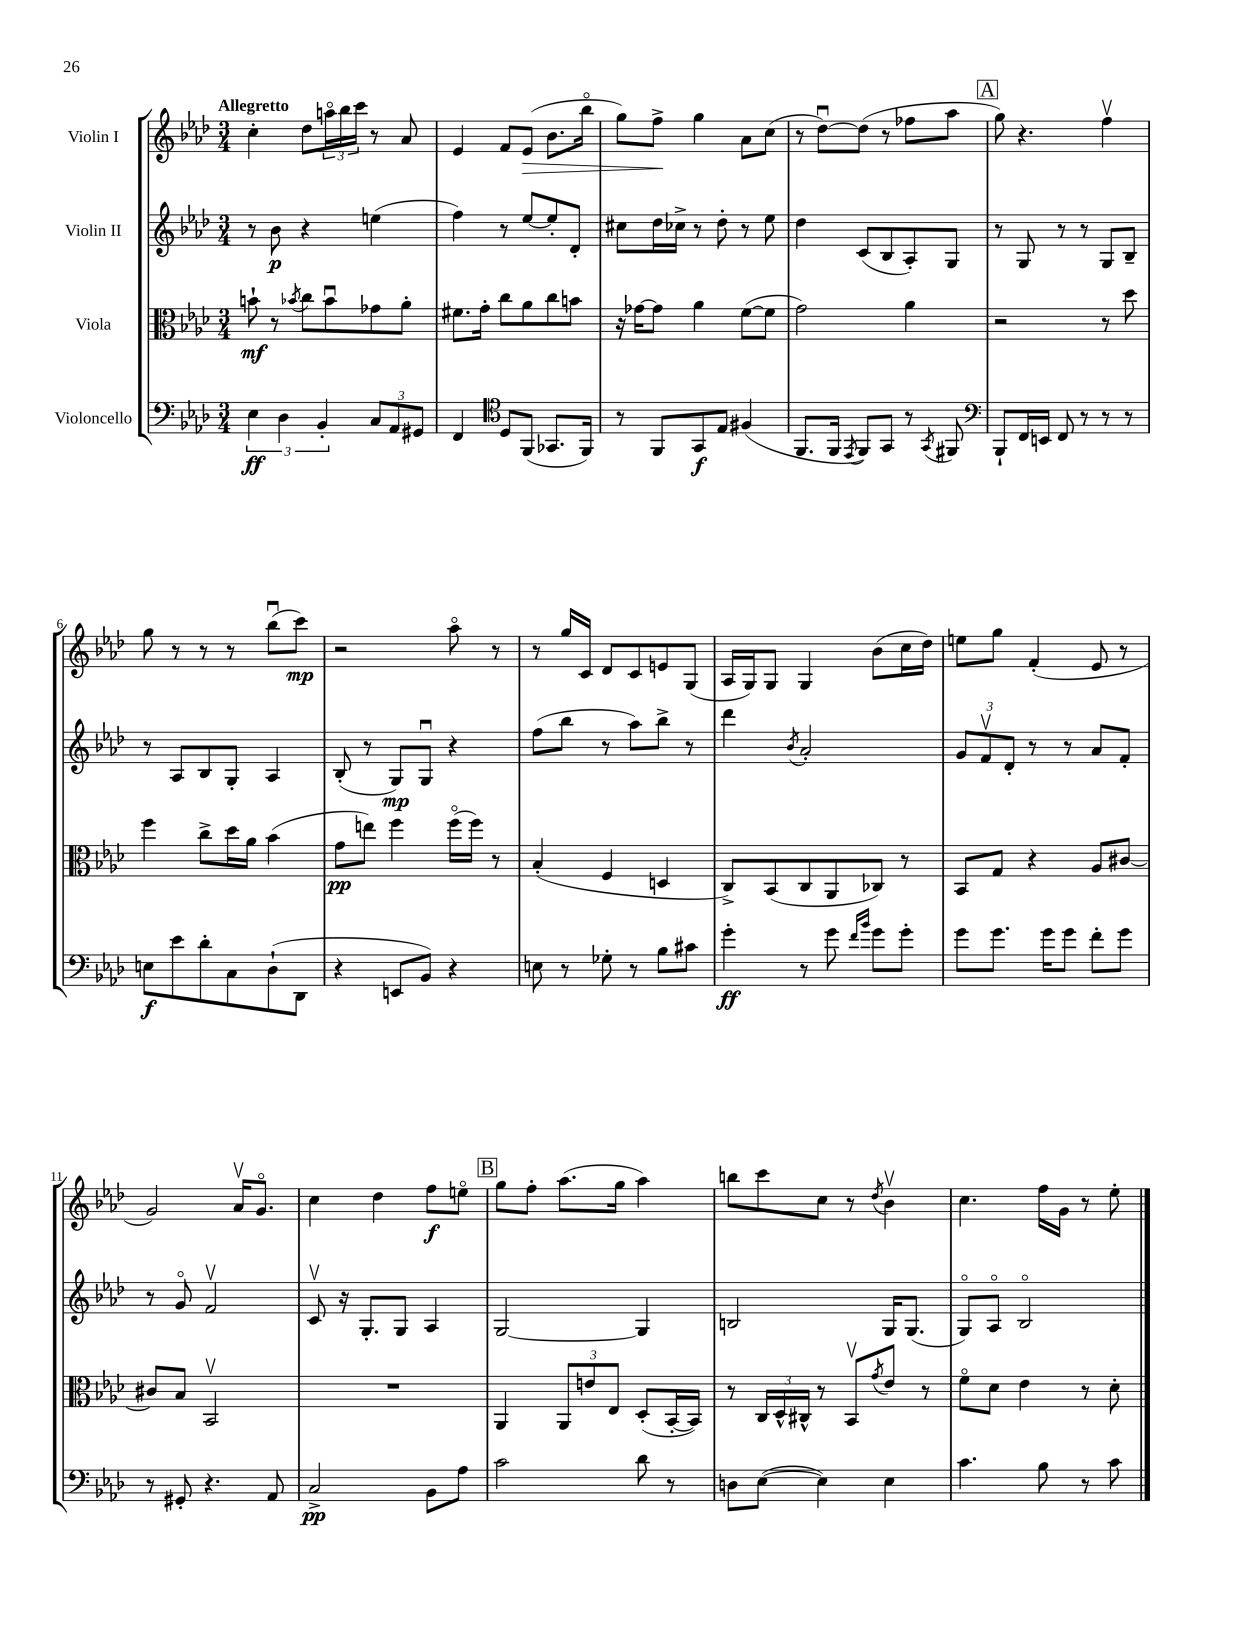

**kern	**dynam	**kern	**dynam	**kern	**dynam	**kern	**dynam
*part4	*part4	*part3	*part3	*part2	*part2	*part1	*part1
*staff4	*staff4	*staff3	*staff3	*staff2	*staff2	*staff1	*staff1
*I"Violoncello	*	*I"Viola	*	*I"Violin II	*	*I"Violin I	*
*clefF4	*	*clefC3	*	*clefG2	*	*clefG2	*
*k[b-e-a-d-]	*	*k[b-e-a-d-]	*	*k[b-e-a-d-]	*	*k[b-e-a-d-]	*
*M3/4	*	*M3/4	*	*M3/4	*	*M3/4	*
=1	=1	=1	=1	=1	=1	=1	=1
!	!	!	!	!	!	!LO:TX:a:B:t=Allegretto	!
6E-\	ff	8bn`\	mf	8r	.	4cc'\	.
.	.	8r	.	8b-\	p	.	.
6D-\	.	.	.	.	.	.	.
.	.	8qb-X/	.	.	.	.	.
.	.	8cc\L	.	4r	.	8dd-\L	.
6BB-'/	.	.	.	.	.	.	.
.	.	8b-u\	.	.	.	24aan\L	.
.	.	.	.	.	.	24bb-\	.
.	.	.	.	.	.	24ccc\JJ	.
12C/L	.	8g-X\	.	(4een\	.	8r	.
12AA-/	.	.	.	.	.	.	.
.	.	8a-'\J	.	.	.	8a-/	.
12GG#X/J	.	.	.	.	.	.	.
=2	=2	=2	=2	=2	=2	=2	=2
4FF/	.	8.f#X\L	.	4ff\)	.	4e-/	.
.	.	16g'\Jk	.	.	.	.	.
*clefC4	*	*	*	*	*	*	*
8D-/L	.	8cc\L	.	8r	.	8f/L	.
!	!	!	!	!	!	!	!LO:HP:b
(8FF/J	.	8a-\	.	[8ee-/L	.	(8e-/J	>
8.GG-X/L	.	8cc\	.	8ee-'/]	.	8.b-\L	.
.	.	8bn\J	.	8d-'/J	.	.	.
16FF/Jk)	.	.	.	.	.	16bb-\Jk	.
=3	=3	=3	=3	=3	=3	=3	=3
8r	.	16r	.	8cc#X\L	.	8gg\L)	.
.	.	[16g-X\KL	.	.	.	.	.
8FF/L	.	8g-\J]	.	16dd-\L	.	8ff^\J	.
.	.	.	.	16cc-X^\JJ	.	.	.
8GG/	f	4a-\	.	8r	.	4gg\	]
8E-/J	.	.	.	8dd-'\	.	.	.
(4F#X/	.	([8f\L	.	8r	.	8a-\L	.
.	.	8f\J]	.	8ee-\	.	(8cc\J	.
=4	=4	=4	=4	=4	=4	=4	=4
8.FF/L	.	2g\)	.	4dd-\	.	8r	.
.	.	.	.	.	.	[8dd-u\L)	.
16FF/Jk	.	.	.	.	.	.	.
8qEE-/	.	.	.	.	.	.	.
8FF/L)	.	.	.	(8c/L	.	(8dd-\J]	.
8GG/J	.	.	.	8B-/	.	8r	.
8r	.	4a-\	.	8A-'/)	.	8ff-X\L	.
8qGG/	.	.	.	.	.	.	.
8FF#X/	.	.	.	8G/J	.	8aa-\J	.
!!LO:REH:place=s1:t=A
=5	=5	=5	=5	=5	=5	=5	=5
*clefF4	*	*	*	*	*	*	*
8BBB-`/L	.	2r	.	8r	.	8gg\)	.
16FF/L	.	.	.	8G/	.	4.r	.
16EEn/JJ	.	.	.	.	.	.	.
8FF/	.	.	.	8r	.	.	.
8r	.	.	.	8r	.	.	.
8r	.	8r	.	8G/L	.	4ffv\	.
8r	.	8dd-\	.	8B-~/J	.	.	.
!!LO:LB:g=z
=6	=6	=6	=6	=6	=6	=6	=6
8En\L	f	4ff\	.	8r	.	8gg\	.
8e-\	.	.	.	8A-/L	.	8r	.
8d-'\	.	8cc^\L	.	8B-/	.	8r	.
8C\	.	16dd-\L	.	8G'/J	.	8r	.
.	.	16a-\JJ	.	.	.	.	.
(8D-`\	.	(4b-\	.	4A-/	.	(8bb-u\L	.
8DD-\J	.	.	.	.	.	8ccc\J)	mp
=7	=7	=7	=7	=7	=7	=7	=7
4r	.	8g\L	pp	(8B-'/	.	2r	.
.	.	8een\J)	.	8r	.	.	.
8EEn/L	.	4ff\	.	8G/L)	mp	.	.
8BB-/J)	.	.	.	8Gu/J	.	.	.
4r	.	(16ff\LL	.	4r	.	8aa-\	.
.	.	16ff\JJ)	.	.	.	.	.
.	.	8r	.	.	.	8r	.
=8	=8	=8	=8	=8	=8	=8	=8
8En\	.	(4B-'/	.	(8ff\L	.	8r	.
8r	.	.	.	8bb-\J	.	16gg/LL	.
.	.	.	.	.	.	16c/JJ	.
8G-X'\	.	4F/	.	8r	.	8d-/L	.
8r	.	.	.	8aa-\L)	.	8c/	.
8B-\L	.	4Dn/	.	8bb-^\J	.	8en/	.
8c#X\J	.	.	.	8r	.	(8G/J	.
=9	=9	=9	=9	=9	=9	=9	=9
4g'\	ff	8C^/L)	.	4ddd-\	.	16A-/LL	.
.	.	.	.	.	.	16G/J)	.
.	.	(8BB-/	.	.	.	8G/J	.
.	.	.	.	8qb-/	.	.	.
8r	.	8C/	.	2a-'/	.	4G/	.
8g\	.	8AA-/	.	.	.	.	.
16qqf/LL	.	.	.	.	.	.	.
16qqb-/JJ	.	.	.	.	.	.	.
8g\L	.	8C-X/J)	.	.	.	(8b-\L	.
8g'\J	.	8r	.	.	.	16cc\L	.
.	.	.	.	.	.	16dd-\JJ)	.
=10	=10	=10	=10	=10	=10	=10	=10
8g\L	.	8BB-/L	.	12g/L	.	8een\L	.
.	.	.	.	12fv/	.	.	.
8.g\J	.	8G/J	.	.	.	8gg\J	.
.	.	.	.	12d-'/J	.	.	.
.	.	4r	.	8r	.	(4f'/	.
16g\KL	.	.	.	.	.	.	.
8g\J	.	.	.	8r	.	.	.
8f'\L	.	8A-/L	.	8a-/L	.	8e-/	.
8g\J	.	[8c#X/J	.	8f'/J	.	8r	.
!!LO:LB:g=z
=11	=11	=11	=11	=11	=11	=11	=11
8r	.	8c#X/L]	.	8r	.	2g/)	.
8GG#X'/	.	8B-/J	.	8g/	.	.	.
4.r	.	2BB-v/	.	2fv/	.	.	.
.	.	.	.	.	.	16a-v/KL	.
.	.	.	.	.	.	8.g/J	.
8AA-/	.	.	.	.	.	.	.
=12	=12	=12	=12	=12	=12	=12	=12
2C^/	pp	2.r	.	8cv/	.	4cc\	.
.	.	.	.	16r	.	.	.
.	.	.	.	8.G'/L	.	.	.
.	.	.	.	.	.	4dd-\	.
.	.	.	.	8G/J	.	.	.
8BB-\L	.	.	.	4A-/	.	8ff\L	f
8A-\J	.	.	.	.	.	8een\J	.
!!LO:REH:place=s1:t=B
=13	=13	=13	=13	=13	=13	=13	=13
2c\	.	4AA-/	.	[2G/	.	8gg\L	.
.	.	.	.	.	.	8ff'\J	.
.	.	12AA-/L	.	.	.	(8.aa-\L	.
.	.	12en/	.	.	.	.	.
.	.	12E-/J	.	.	.	.	.
.	.	.	.	.	.	16gg\Jk	.
8d-\	.	(8D-'/L	.	4G/]	.	4aa-\)	.
8r	.	[16BB-'/L	.	.	.	.	.
.	.	16BB-/JJ])	.	.	.	.	.
=14	=14	=14	=14	=14	=14	=14	=14
8Dn\L	.	8r	.	2Bn/	.	8bbn\L	.
([8E-\J	.	24C/LL	.	.	.	8ccc\	.
.	.	24D-^^/	.	.	.	.	.
.	.	24C#X^^/JJ	.	.	.	.	.
4E-\])	.	8r	.	.	.	8cc\J	.
.	.	8BB-v/L	.	.	.	8r	.
.	.	8qg/	.	.	.	8qdd-/	.
4E-\	.	8e-/J	.	16G/KL	.	4b-v\	.
.	.	.	.	(8.G/J	.	.	.
.	.	8r	.	.	.	.	.
=15	=15	=15	=15	=15	=15	=15	=15
4.c\	.	8f\L	.	8G/L)	.	4.cc\	.
.	.	8d-\J	.	8A-/J	.	.	.
.	.	4e-\	.	2B-/	.	.	.
8B-\	.	.	.	.	.	16ff\LL	.
.	.	.	.	.	.	16g\JJ	.
8r	.	8r	.	.	.	8r	.
8c\	.	8d-'\	.	.	.	8ee-'\	.
==	==	==	==	==	==	==	==
*-	*-	*-	*-	*-	*-	*-	*-
